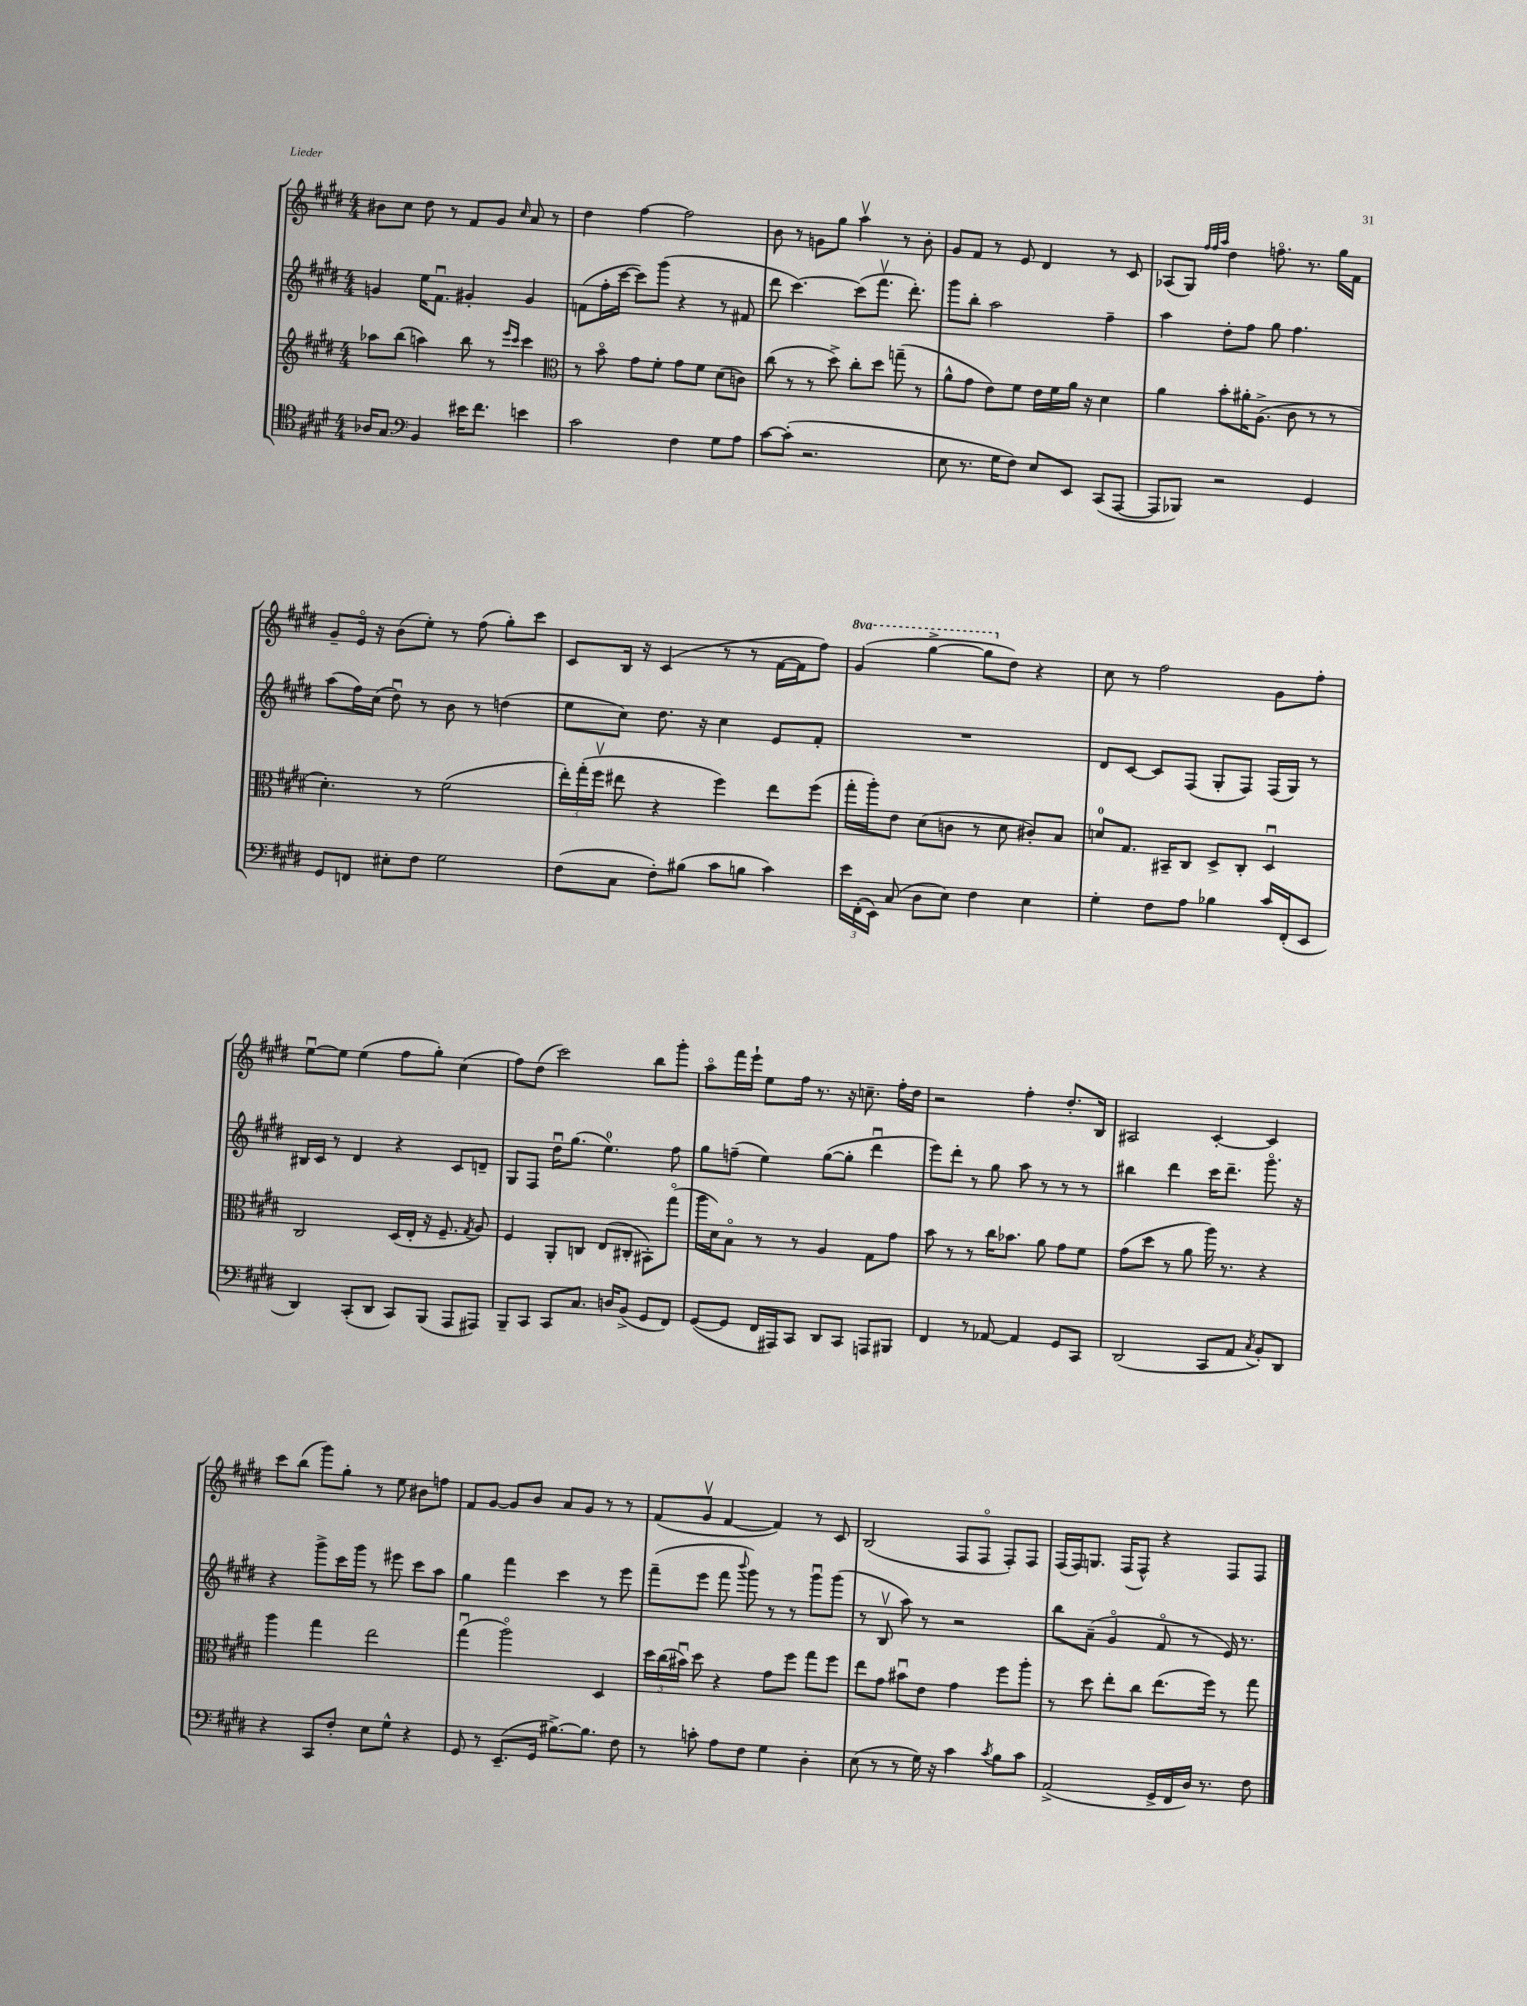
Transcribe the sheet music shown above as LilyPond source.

<<
\new StaffGroup <<
\new Staff = "s0" {
    \clef treble \key e \major \numericTimeSignature \time 4/4 \set Staff.ottavationMarkups = #ottavation-simple-ordinals
    \autoBeamOff bis'8[ cis''8] dis''8 r8 fis'8[ gis'8] \grace { cis''16 } a'8 r8 |
    dis''4 fis''4~ fis''2 |
    b'8 r8 g'8[ gis''8] a''4\upbow r8 b'8-. |
    gis'8[ fis'8] r8 e'8 dis'4 r8 cis'8 |
    aes8[( gis8]) \grace { fis''32[ fis''32 a''32] } dis''4 f''8.\flageolet r8. gis''16[ fis'16] |
    gis'8[-- e'16]\flageolet r16 b'8[( e''8]-.) r8 fis''8( gis''8[-.) cis'''8] |
    cis'8[ b16] r16 cis'4( r8 r8 fis'16[~ fis'16 fis''8]) |
    \ottava #1 gis''4( gis'''4~-> gis'''8[ \ottava #0 dis''8]) r4 |
    cis''8 r8 fis''2 gis'8[ fis''8]-. |
    e''8[~\downbow e''8] e''4( fis''8[ gis''8]-.) cis''4( |
    fis''8[) dis''8]( cis'''2) b''8[ gis'''8]-. |
    a''8[\flageolet fis'''16 e'''16]-! e''8[ fis''16] r8. r16 c''8.-- fis''16[-. dis''16] |
    r2 fis''4-. dis''8.[-. b16] |
    ais2 cis'4~-. cis'4 |
    cis'''8[ b''8]( gis'''8[) gis''8]-. r8 e''8 bis'8[ f''8] |
    fis'8[ gis'8]~ gis'8[ b'8] a'8[ gis'8] r8 r8 |
    fis'8[( gis'8]\upbow fis'4~ fis'4) r8 cis'8 |
    b2( fis8[ fis8]\flageolet fis8[-.) fis8] |
    fis16[( fis16) g8.] fis16[( fis8]-^) r4 fis8[ fis8] \bar "|." |
}
\new Staff = "s1" {
    \clef treble \key e \major \numericTimeSignature \time 4/4
    \autoBeamOff g'4 e''16[ fis'8.]\downbow gis'4-. gis'4 |
    f'8[( fis''16-. cis'''16]~ cis'''8[) gis'''8]( r4 r8 fis'8 |
    dis'''8 cis'''4.~) cis'''8[( fis'''8.]\upbow dis'''8.-.) |
    gis'''8[ b''8]-. a''2 fis''4-- |
    a''4 dis''8[-. fis''8] gis''8 fis''4. |
    a''8[( fis''16) cis''16]( dis''8\downbow) r8 b'8 r8 d''4( |
    e''8[ cis''8]) dis''8. r16 cis''4 e'8[ fis'8]-. |
    R1 |
    dis'8[ cis'8]~ cis'8[ fis8]( gis8[-. fis8]) fis16[( gis16]) r8 |
    bis16[ cis'16] r8 dis'4 r4 cis'8[ d'8]-- |
    gis8[ fis8] dis''16[\downbow gis''8.]( e''4.-0) fis''8 |
    gis''8[ f''8]--( e''4) gis''8[~( gis''8]-. dis'''4\downbow |
    e'''8[) dis'''8]-. r8 gis''8 a''8 r8 r8 r8 |
    bis''4 dis'''4 cis'''16[ dis'''8.]-- gis'''8.\flageolet r16 |
    r4 gis'''8[-> cis'''16 gis'''16] r8 eis'''8 cis'''8[ a''8] |
    gis''4 fis'''4 cis'''4 r8 e'''8 |
    fis'''8[--( e'''8] fis'''8 \appoggiatura { b'''8 } gis'''8) r8 r8 gis'''8[\downbow gis'''8]( |
    r8 b8\upbow a''8) r8 r2 |
    b''8[ a'8]--( gis'4\flageolet fis'8\flageolet r8 e'16) r8. \bar "|." |
}
\new Staff = "s2" {
    \clef treble \key e \major \numericTimeSignature \time 4/4
    \autoBeamOff aes''8[ b''8]( a''4) b''8 r8 \grace { e'''16[ cis'''16] } cis'''4 |
    \clef alto r8 b'8\flageolet gis'8[ fis'8]-. gis'8[ fis'8] dis'8[( c'8]) |
    cis''8( r8 r8 dis''8->) cis''8[-. dis''8] g''8--( r8 |
    a'8[-^ gis'8] e'8[) fis'8] e'16[ fis'16 a'16] r16 dis'4 |
    a'4 b'8[-. ais'16-. a8.]->( cis'8 r8 r8 |
    dis'4.-.) r8 fis'2( |
    \tuplet 3/2 { e''16[-.) gis''16-.( fis''16]\upbow } eis''8 r4 fis''4) eis''8[ fis''8]( |
    gis''16[-. a''16-.) e'8] dis'8[( c'8] r8 dis'8 cis'8[-.) b8] |
    d'8[-0 gis8.] bis,16[-- cis8] dis8[-> cis8]-. dis4\downbow |
    cis2 dis16[( e16]-. r16 fis8.-- \acciaccatura { gis8 } a8) |
    fis4 a,8[-. c8] e8[( cis8]-. bis,8[-.) gis''8]\flageolet( |
    a''16[ dis'16) b8]\flageolet r8 r8 a4 gis8[ gis'8] |
    b'8 r8 r8 cis''16[ bes'8.] a'8 gis'8[ fis'8] |
    gis'8[( dis''8] r8 a'8 a''16) r8. r4 |
    a''4 gis''4 e''2 |
    gis''4\downbow( a''2\flageolet) dis4 |
    \tuplet 3/2 { dis''16[ cis''16( bis'16]\downbow) } dis''8 r4 gis'8[ fis''8] gis''8[ fis''8] |
    e''8[ gis'8] bis'8[\downbow e'8] gis'4 fis''8[ a''8]-. |
    r8 dis''8 e''8[-. cis''8] e''8.[( fis''16]) r8 gis''8 \bar "|." |
}
\new Staff = "s3" {
    \clef tenor \key e \major \numericTimeSignature \time 4/4
    \autoBeamOff aes16[ gis8.] \clef bass b,4 eis'16[ fis'8.] e'4 |
    cis'2 fis4 gis8[ a8] |
    cis'8[~ cis'8]-.( r2. |
    e8 r8. gis16[ fis8]) e8[ e,8] cis,8[( a,,8]~ |
    a,,8[ bes,,8]) r2 gis,4 |
    gis,8[ f,8] eis8[-. fis8] gis2 |
    fis8[( cis8] fis8[-.) bis8]( cis'8[ b8] cis'4) |
    \tuplet 3/2 { e'16[ fis,16-.( e,16]) } cis8( dis8[ e8]) fis4 e4 |
    gis4-. fis8[ a8] bes4 cis'16[ fis,16-.( e,8] |
    dis,4) cis,8[-.( dis,8] cis,8[) b,,8]( a,,8[ ais,,8]) |
    b,,8[-- cis,8] cis,8[ cis8.] d16[ b,8]->( gis,8[ fis,8]) |
    gis,8[~( gis,8] fis,16[ ais,,16) cis,8] dis,8[ cis,8] a,,8[ bis,,8] |
    fis,4 r8 aes,8~ aes,4 gis,8[ cis,8] |
    dis,2( cis,8[ a,8] \acciaccatura { cis8 } b,8[-.) dis,8] |
    r4 cis,8[ fis8]-. e8[ gis8]-^ r4 |
    gis,8 r8 e,8.[--( gis,16] bis8.[~->) bis8.] fis8 |
    r8 c'8-. a8[ fis8] gis4 dis4-. |
    e8( r8 r8 gis16) r16 cis'4 \acciaccatura { cis'8 } b8[ cis'8] |
    a,2->( gis,16[-> fis,16 dis16]) r8. fis8 \bar "|." |
}
>>
>>
\layout { \context { \Score \remove "Bar_number_engraver" } }
